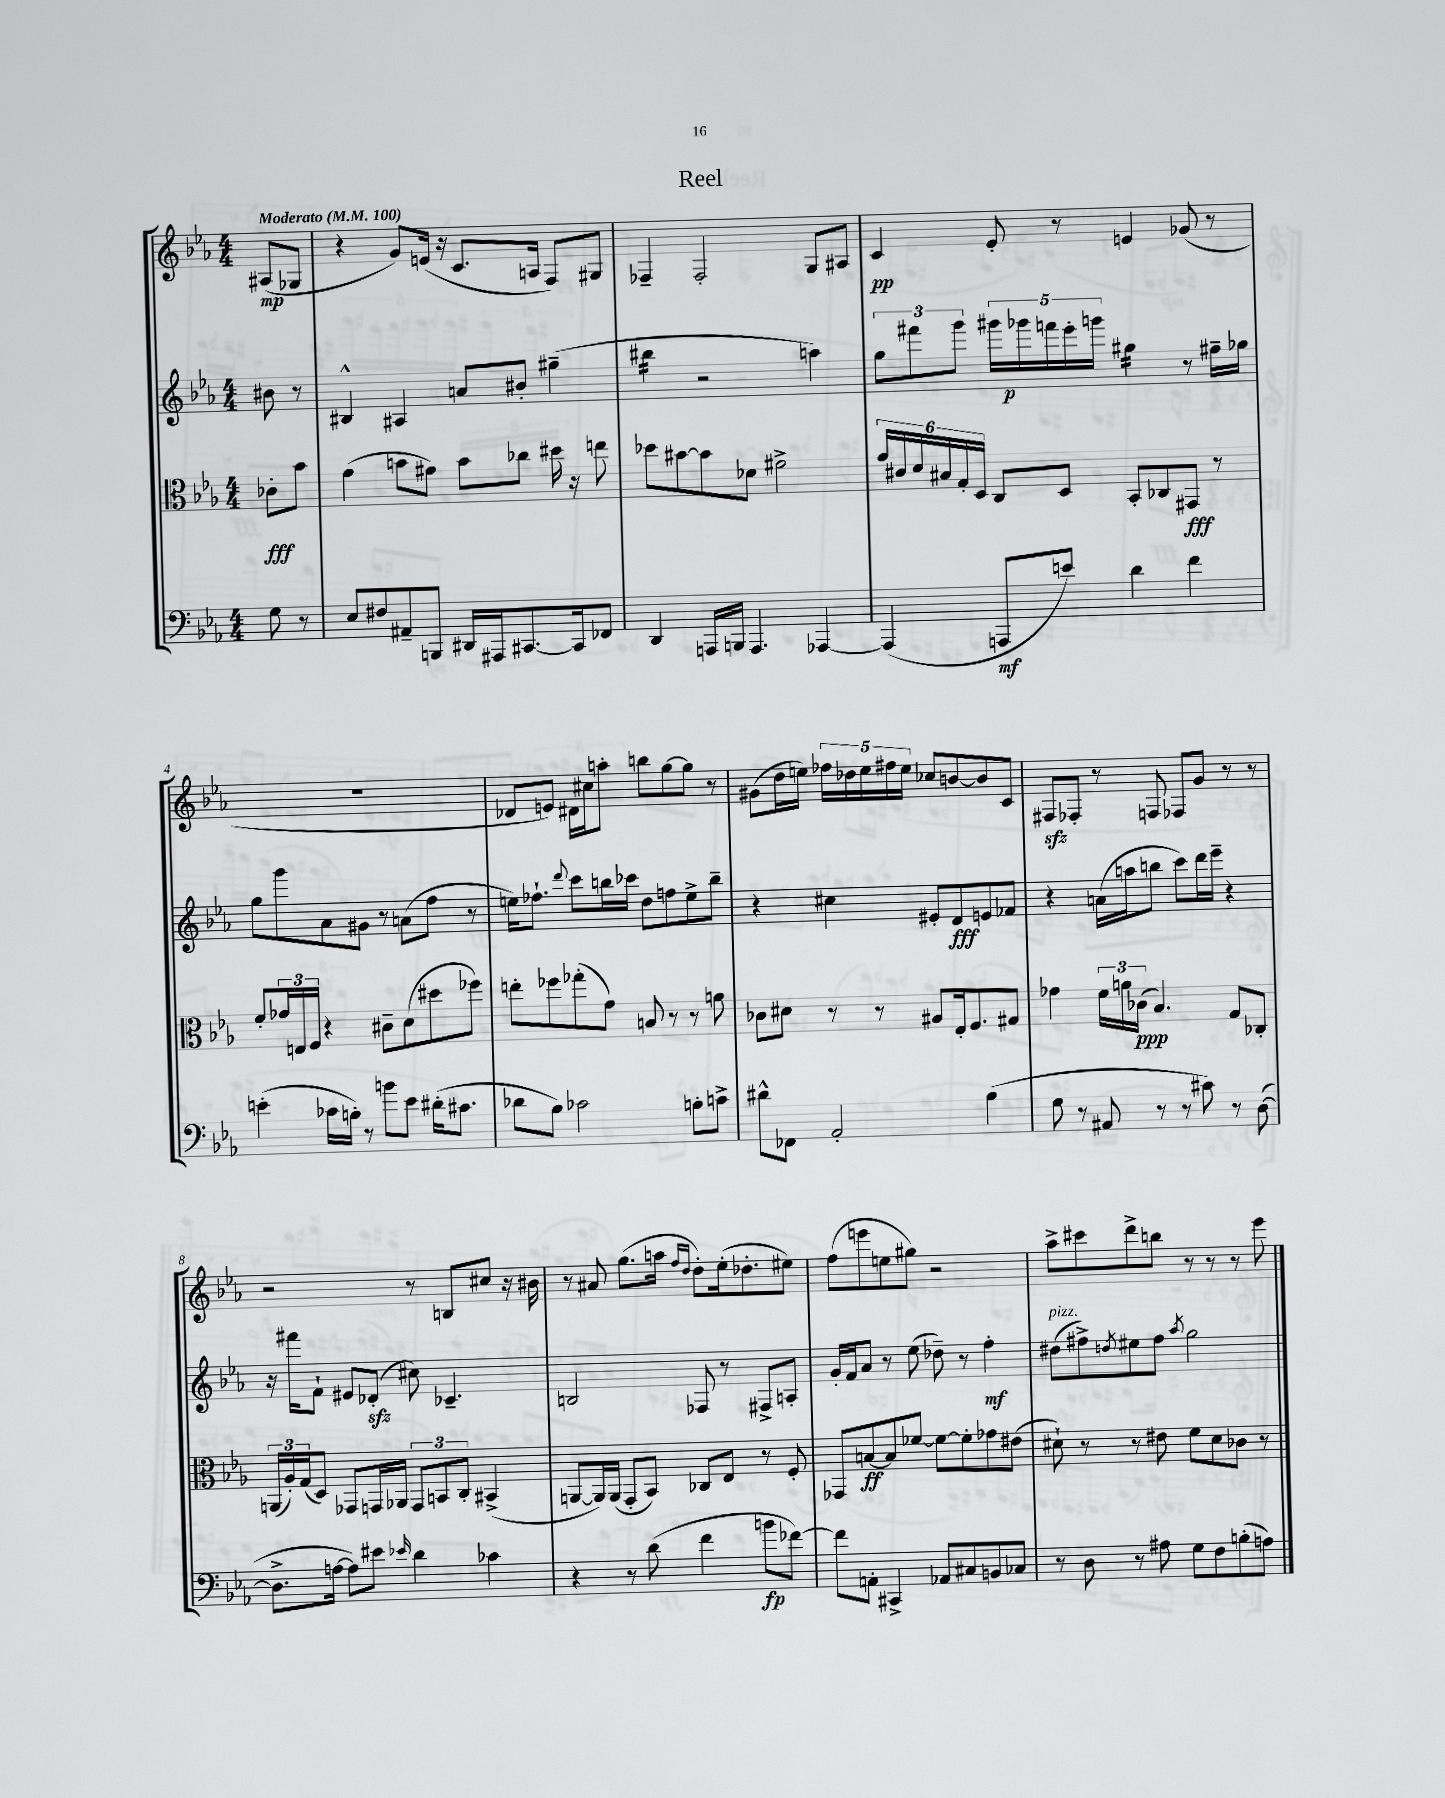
\header { title = "Reel" }
<<
\new StaffGroup <<
\new Staff = "s0" {
    \clef treble \key ees \major \numericTimeSignature \time 4/4 \partial 4 \tempo "Moderato" 4 = 100
    ais8\mp( ges8 |
    r4 g'8) e'16( r16 c'8. a16 f8) gis8 |
    fes4-- fes2-. g8 ais8 |
    c'4\pp ees'8-. r8 e'4 ges'8( r8 |
    R1 |
    des'8 e'8) dis'16 cis''16 a''8-. b''8 g''8~ g''8 r8 |
    gis'8( d''16 e''16) \tuplet 5/4 { fes''16 des''16 e''16 fis''16 e''16 } ces''8 b'8~ b'8 c'8 |
    fis8\sfz fes8-. r8 f8 fes8 g'8 r8 r8 |
    r2 r8 b8 cis''8 r16 bis'16 |
    r8 ais'8 g''8.( a''16 \grace { f''16 d''16 } d''8-.) ees''16-.( des''8.-. eis''8) |
    f''8( e'''8 e''8 gis''8) r2 |
    aes''8-> cis'''8 d'''8-> b''8 r8 r8 r8 ees'''8 \bar "|." |
}
\new Staff = "s1" {
    \clef treble \key ees \major \numericTimeSignature \time 4/4 \partial 4
    bis'8 r8 |
    bis4-^ ais4 a'8 bis'8-. gis''4--( |
    bis''4:16 r2 a''4) |
    \tuplet 3/2 { g''8 fis'''8 g'''8 } \tuplet 5/4 { gis'''16 ges'''16\p f'''16 ees'''16-. g'''16 } gis''4:16 r8 fis''16-- ges''16 |
    g''8 g'''8 aes'8 gis'8 r8 a'8( f''8 r8 |
    e''16) fes''8.-! \appoggiatura { d'''8 } c'''8 b''16 ces'''16 d''8 f''8 e''8-> b''8-- |
    r4 cis''4 eis'8-. d'8\fff e'8 fes'8 |
    r4 a'16( a''16 b''8 c'''8) d'''16 ees'''16-- r4 |
    r16 fis'''16 f'8-! eis'8 des'8-.\sfz( cis''8) ces'4.-- |
    b2 fes8 r8 fis8-> a8-. |
    g'16-. f'16 aes'8 r8 ees''8( des''8--) r8 f''4-.\mf |
    dis''8^\markup { \italic "pizz." }( fis''8->) \acciaccatura { d''8 } eis''8 fis''8 \acciaccatura { aes''8 } g''2 \bar "|." |
}
\new Staff = "s2" {
    \clef alto \key ees \major \numericTimeSignature \time 4/4 \partial 4
    ces'8-.\fff bes'8 |
    g'4( b'8 gis'8) b'8 ces''8 dis''16 r16 e''8 |
    des''8 bis'8~ bis'8 des'8 fis'2-> |
    \tuplet 6/4 { g'16 cis'16 d'16 bis16 g16-. d16 } c8 d8 bes,8-. ces8 gis,8\fff r8 |
    f'8-. \tuplet 3/2 { ges'16 e16 f16 } r4 cis'8-- d'8( dis''8 fes''8) |
    e''8-. fes''8 ges''8-.( g'8) b8 r8 r8 a'8 |
    ces'8 dis'8 r8 r8 ais8 ees16-. f8. gis8 |
    ges'4 \tuplet 3/2 { f'16 a'16 ces'16\ppp( } bes4.) g8 ces8-. |
    \tuplet 3/2 { a,16( aes16-.) g16( } d8) ges,8 g,16 aes,16 \tuplet 3/2 { g,8 b,8 c8-. } bis,4->( |
    a,8~ a,16) a,16( g,8-. bes,8) ces8 ees8 r8 f8-. |
    ges,8 b8~\ff b8 fes'8~ fes'8~ fes'8-. ges'8 eis'8( |
    dis'8-!) r8 r8 eis'8 f'8 dis'8 ces'8 r8 \bar "|." |
}
\new Staff = "s3" {
    \clef bass \key ees \major \numericTimeSignature \time 4/4 \partial 4
    g8 r8 |
    ees8 fis8 ais,8-- b,,8 dis,16 ais,,16 cis,8.~ cis,16 fes,8 |
    d,4 a,,16 b,,16 a,,4. aes,,4~ |
    aes,,4( a,,8\mf e'8) d'4 f'4 |
    e'4-.( ces'16 b16-.) r8 b'8 e'8 dis'16-.( cis'8. |
    des'8 bes8) ces'2 b8-. c'8-> |
    dis'8-^ fes,8 aes,2-. bes4( |
    g8 r8 ais,8 r8 r8 cis'8) r8 d8~( |
    d8.-> a16~ a8) eis'8 \grace { ees'16 } d'4 ces'4 |
    r4 r8 d'8( f'4 b'8\fp fes'8~) |
    fes'8 a,8-. cis,4-> aes,8 cis8 b,8 ces8 |
    r8 d8 r8 ais8 g8 f8 b8-.( a8) \bar "|." |
}
>>
>>
